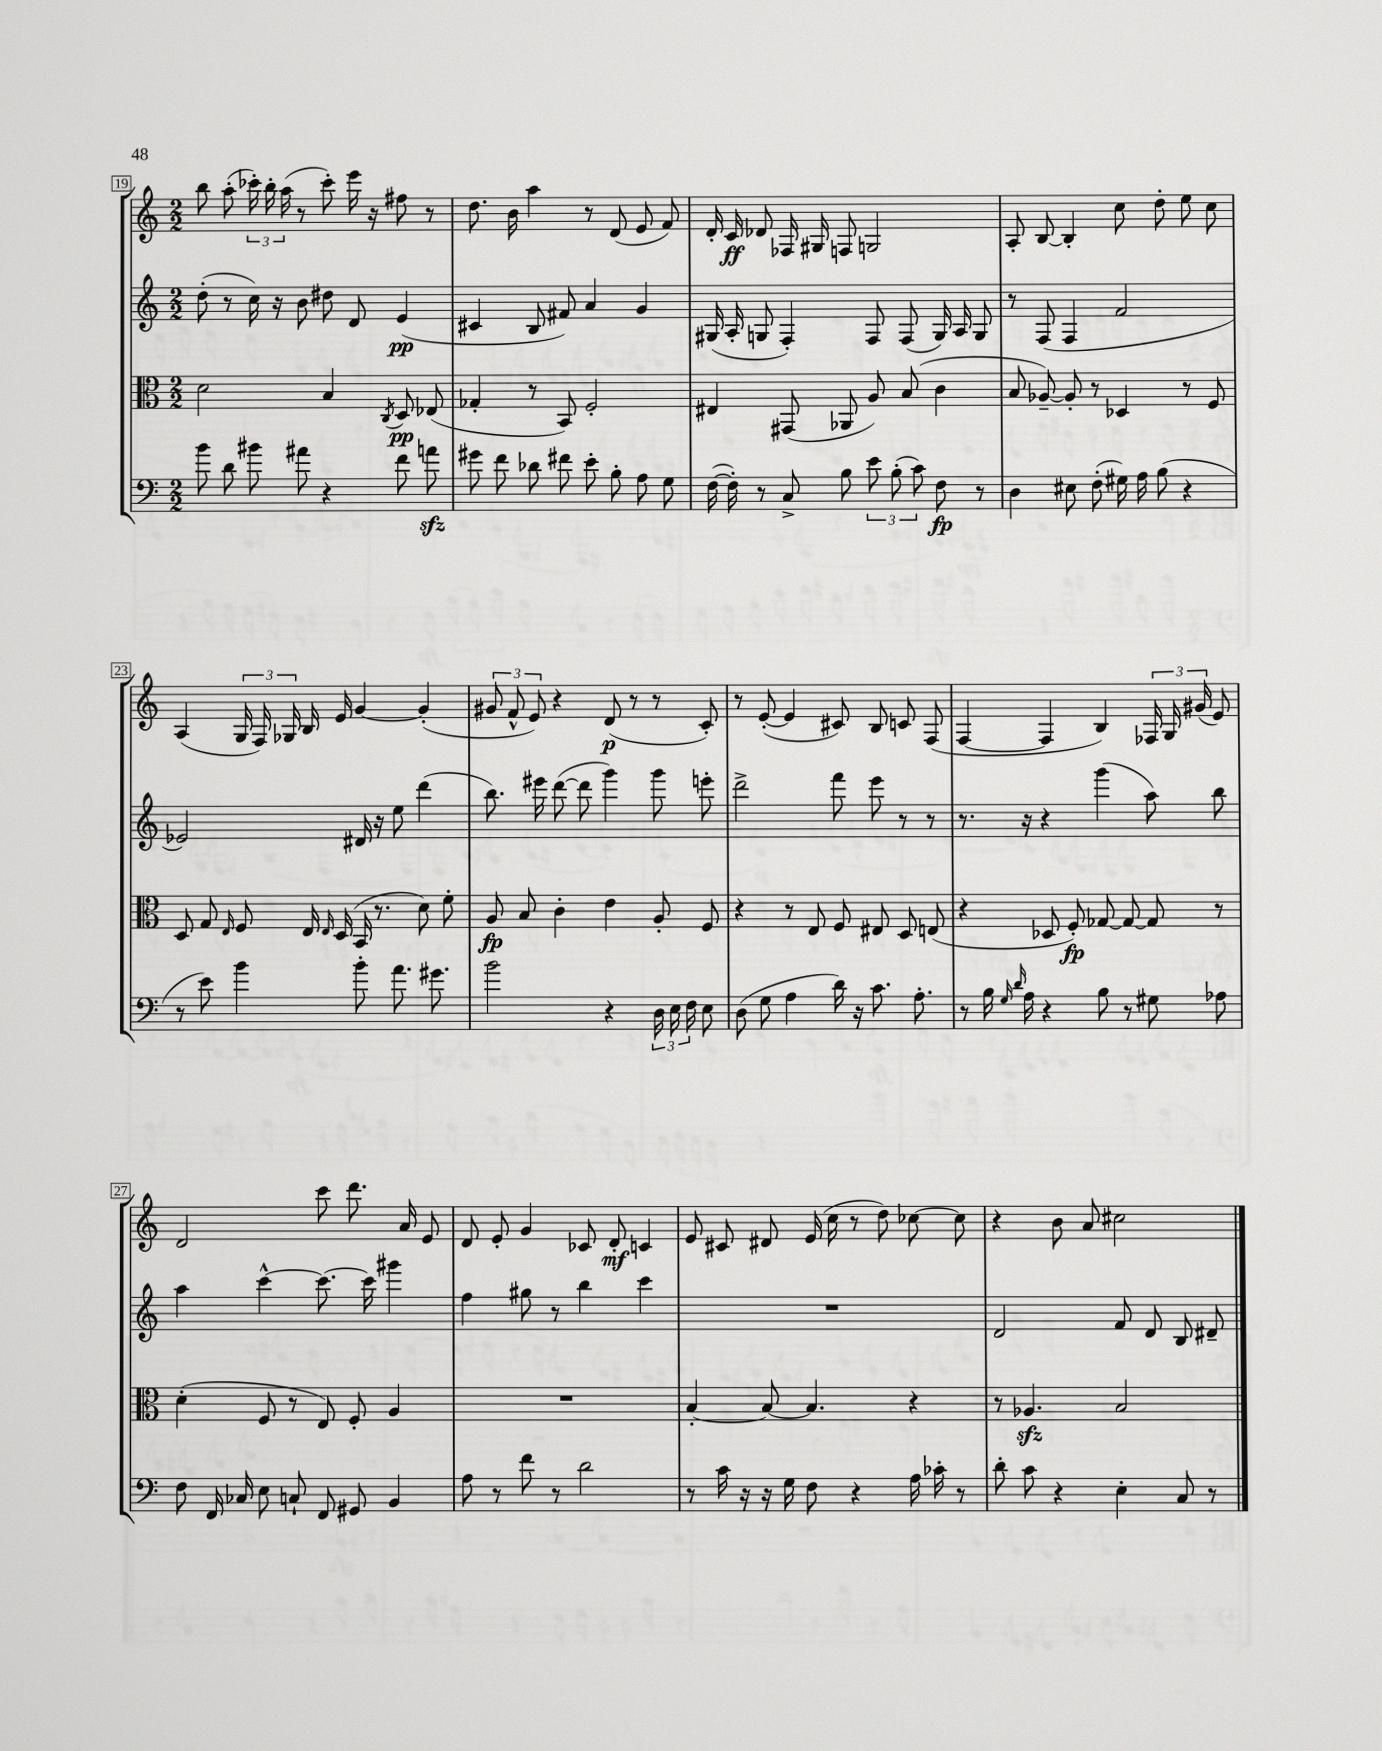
<<
\new StaffGroup <<
\new Staff = "s0" {
    \clef treble \key c \major \numericTimeSignature \time 2/2
    \autoBeamOff b''8 a''8-.( \tuplet 3/2 { ces'''16-.) b''16-. a''16( } r8 ces'''8-.) e'''16 r16 fis''8 r8 |
    d''8. b'16 a''4 r8 d'8( e'8 f'8) |
    d'16-. c'16\ff des'8 fes16 gis16 f8 g2 |
    a8-. b8~ b4-. c''8 d''8-. e''8 c''8 |
    a4( \tuplet 3/2 { g16 f16) ges16 } b16 e'16 g'4~ g'4-.( |
    \tuplet 3/2 { gis'8 f'8-^ e'8) } r4 d'8\p( r8 r8 c'8-.) |
    r8 e'8~-.( e'4 cis'8) b8 c'8 f8( |
    f4~ f4 b4) \tuplet 3/2 { fes16 g16 gis'16( } e'8) |
    d'2 c'''8 d'''8. a'16 e'8 |
    d'8 e'8-. g'4 ces'8 d'8-.\mf c'4 |
    e'8 cis'8 dis'8 e'16( c''16 r8 d''8) ces''8~ ces''8 |
    r4 b'8 a'8 cis''2 \bar "|." |
}
\new Staff = "s1" {
    \clef treble \key c \major \numericTimeSignature \time 2/2
    \autoBeamOff d''8-.( r8 c''16) r16 b'8 dis''8 d'8 e'4\pp( |
    cis'4 b8 fis'8) a'4 g'4 |
    gis16( a16-. g8 f4-.) f8 f8( g16) a16 g8 |
    r8 f8( f4 f'2 |
    ees'2) dis'16 r16 e''8 d'''4( |
    b''8.) eis'''16 d'''8~( d'''8 g'''4) g'''8 e'''8-. |
    d'''2-> f'''8 e'''8 r8 r8 |
    r8. r16 r4 g'''4( a''8) b''8 |
    a''4 c'''4~-^ c'''8.~ c'''16 gis'''4 |
    f''4 gis''8 r8 b''4 c'''4 |
    R1 |
    d'2 f'8 d'8 b8 dis'8-- \bar "|." |
}
\new Staff = "s2" {
    \clef alto \key c \major \numericTimeSignature \time 2/2
    \autoBeamOff d'2 b4 \acciaccatura { c8 } d8\pp ees8( |
    ges4-. r8 b,8) f2-. |
    eis4 gis,8( aes,8 a8) b8( c'4 |
    b8 aes8~--) aes8-. r8 des4 r8 f8 |
    d8 g8 \grace { e16 } f8 e16 \grace { e16 } d16( b,16 r8. d'8) f'8-. |
    a8\fp b8 c'4-. e'4 a8-. f8 |
    r4 r8 e8 f8 eis8 d8 e8( |
    r4 des8 f8-.\fp) ges8~ ges8~ ges8 r8 |
    d'4-.( f8 r8 e8) f8-. a4 |
    R1 |
    b4~-. b8~ b4. r4 |
    r8 aes4.\sfz b2 \bar "|." |
}
\new Staff = "s3" {
    \clef bass \key c \major \numericTimeSignature \time 2/2
    \autoBeamOff b'8 d'8 bis'8 ais'8 r4 f'8 a'8\sfz |
    gis'8 f'8 des'8 fis'8 e'8-. b8-. a8 g8 |
    f16~( f16-.) r8 c8-> b8 \tuplet 3/2 { e'8 b8-.( c'8) } f8\fp r8 |
    d4 eis8 f8-.( gis16) a16 b8( r4 |
    r8 e'8) b'4 b'8-. a'8. gis'8. |
    b'2 r4 \tuplet 3/2 { d16 e16 f16 } e8 |
    d8( g8 a4 d'16) r16 c'8. a8.-. |
    r8 b16 \grace { g16 d'16 } a16 r4 b8 r8 gis8 aes8 |
    f8 f,16 ces16 e8 c8-! f,8 gis,8 b,4 |
    a8 r8 f'8 r8 d'2 |
    r8 c'16 r16 r16 g16 f8 r4 a16 ces'16-. r8 |
    d'8-. c'8 r4 e4-. c8 r8 \bar "|." |
}
>>
>>
\layout { \context { \Score currentBarNumber = #19 \override BarNumber.stencil = #(make-stencil-boxer 0.1 0.3 ly:text-interface::print) } }
